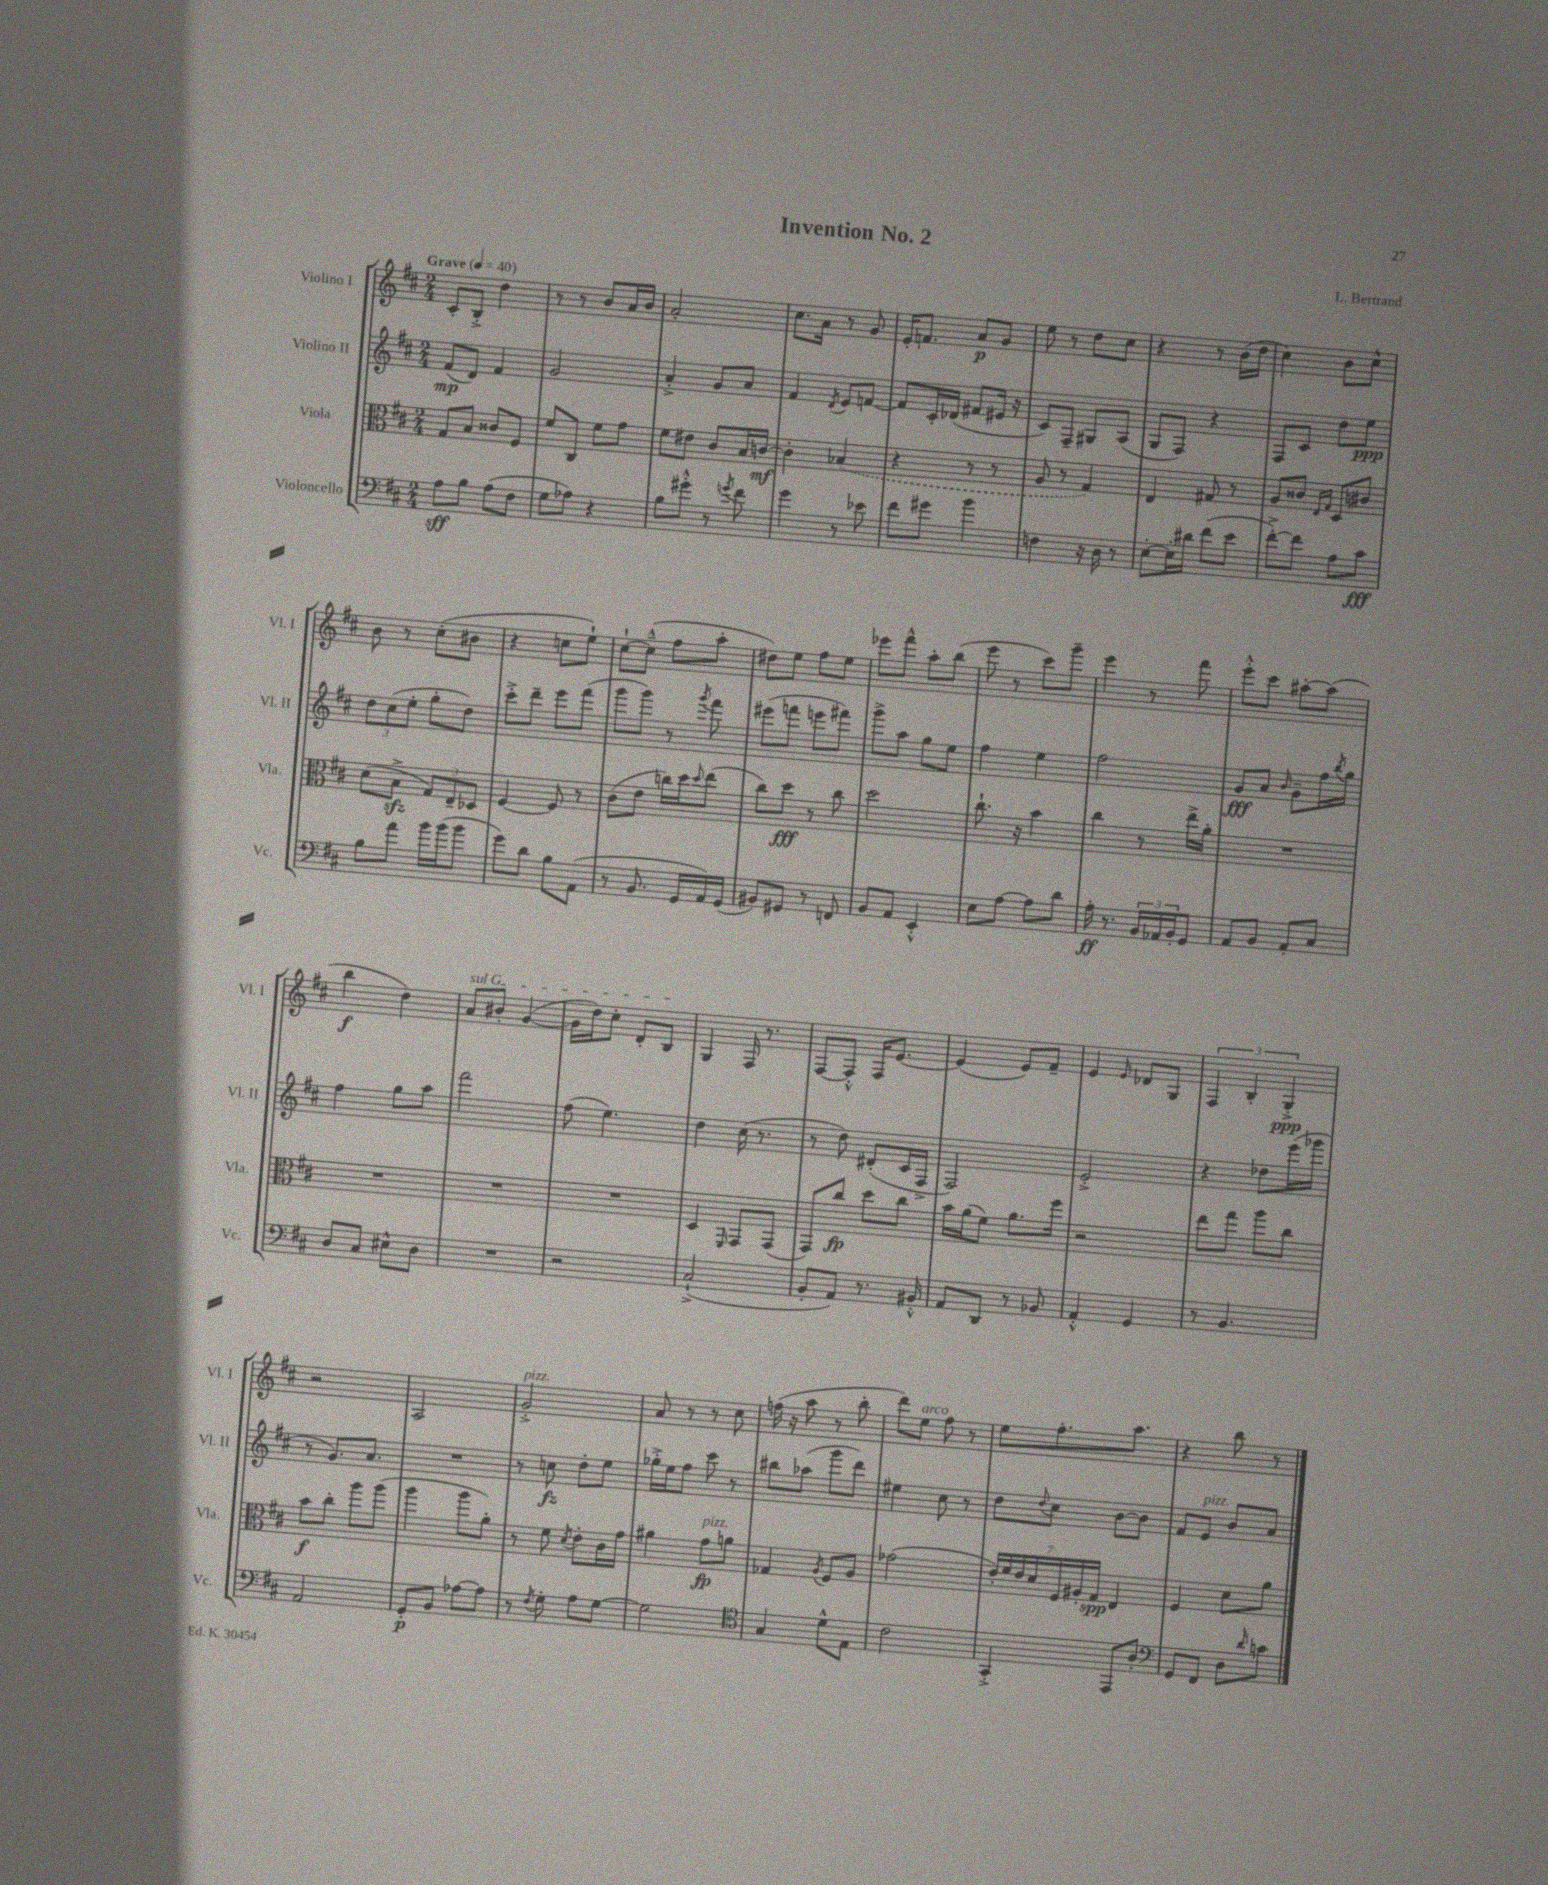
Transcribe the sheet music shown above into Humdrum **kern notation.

**kern	**dynam	**kern	**dynam	**kern	**dynam	**kern	**dynam
*part4	*part4	*part3	*part3	*part2	*part2	*part1	*part1
*staff4	*staff4	*staff3	*staff3	*staff2	*staff2	*staff1	*staff1
*I"Violoncello	*	*I"Viola	*	*I"Violino II	*	*I"Violino I	*
*I'Vc.	*	*I'Vla.	*	*I'Vl. II	*	*I'Vl. I	*
*clefF4	*	*clefC3	*	*clefG2	*	*clefG2	*
*k[f#c#]	*	*k[f#c#]	*	*k[f#c#]	*	*k[f#c#]	*
*M2/4	*	*M2/4	*	*M2/4	*	*M2/4	*
*MM40	*	*MM40	*	*MM40	*	*MM40	*
=1	=1	=1	=1	=1	=1	=1	=1
!	!	!	!	!	!	!LO:TX:a:B:t=Grave	!
8A\L	sff	8G/L	.	(8f#/L	mp	8c#'/L	.
8B\J	.	8B/J	.	8d/J)	.	8B'^/J	.
(8A\L	.	8c##X/L	.	4f#/	.	4dd\	.
8F#\J	.	8F#/J	.	.	.	.	.
=2	=2	=2	=2	=2	=2	=2	=2
8G\L	.	8f#/L	.	2g/	.	8r	.
8A-X\J)	.	8C#/J	.	.	.	8r	.
4r	.	8f#\L	.	.	.	8b/L	.
.	.	8g\J	.	.	.	16a/L	.
.	.	.	.	.	.	16b/JJ	.
=3	=3	=3	=3	=3	=3	=3	=3
8B\L	.	8f#\L	.	4a'^/	.	2a'/	.
8g#X'^^\J	.	8e#X\J	.	.	.	.	.
8r	.	8c#/L	.	8g/L	.	.	.
8qgn/	.	.	.	.	.	.	.
8f#\	.	16B/L	.	8a/J	.	.	.
.	.	[16cn/JJ	mf	.	.	.	.
=4	=4	=4	=4	=4	=4	=4	=4
4g\	.	4c'\]	.	4f#/	.	8.cc#\L	.
.	.	.	.	.	.	16a\Jk	.
.	.	.	.	8qd/	.	.	.
8r	.	(4B-X/	.	8e/L	.	8r	.
8e-X\	.	.	.	[8fn/J	.	8g/	.
=5	=5	=5	=5	=5	=5	=5	=5
8f#\L	.	4r	.	8f/L]	.	16e'/KL	.
.	.	.	.	.	.	8.fn/J	.
8g#X\J	.	.	.	16c#'/L	.	.	.
.	.	.	.	(16d-X/JJ	.	.	.
4b\	.	8r	.	8f#X/L	.	8a/L	p
.	.	8r	.	16e#X/Jk	.	8g/J	.
.	.	.	.	16r	.	.	.
=6	=6	=6	=6	=6	=6	=6	=6
4Fn\	.	8A/	.	8c#/L)	.	8ee\	.
.	.	8r	.	8F#~/J	.	8r	.
16r	.	4G/)	.	8G#X/L	.	8dd\L	.
16D\	.	.	.	.	.	.	.
8r	.	.	.	(8A/J	.	8cc#\J	.
=7	=7	=7	=7	=7	=7	=7	=7
[8E'\L	.	4E/	.	8G/L	.	4r	.
16E'\L]	.	.	.	8F#/J)	.	.	.
16d#X\JJ	.	.	.	.	.	.	.
(8f#\L	.	8G#X/	.	4r	.	8r	.
8e\J	.	8r	.	.	.	(16b\LL	.
.	.	.	.	.	.	16dd\JJ	.
=8	=8	=8	=8	=8	=8	=8	=8
[8f#'^\L)	.	8A/L	.	8F#/L	.	4cc#\)	.
8f#\J]	.	8c##X/J	.	8c#/J	.	.	.
.	.	16qqE/LL	.	.	.	.	.
.	.	16qqG/JJ	.	.	.	.	.
8A\L	.	8D/L	.	8dd\L	.	8b\L	.
8c#\J	fff	8c#X/J	.	8ee\J	ppp	8cc#^^\J	.
!!LO:LB:g=z
=9	=9	=9	=9	=9	=9	=9	=9
8B\L	.	(8d\L	.	12dd\L	.	8b\	.
.	.	.	.	(12cc#\	.	.	.
8a\J	.	8Bzz^\J	.	.	.	8r	.
.	.	.	.	12ee'\J	.	.	.
16b\LL	.	12G/L)	.	8gg'\L	.	(8cc#'\L	.
(16b\J	.	.	.	.	.	.	.
.	.	12E~/	.	.	.	.	.
8b\J	.	.	.	8dd\J)	.	8b#X\J	.
.	.	12D-X/J	.	.	.	.	.
=10	=10	=10	=10	=10	=10	=10	=10
8g\L)	.	[4F#/	.	8ccc#'^\L	.	4r	.
8d\J	.	.	.	8ddd~\J	.	.	.
8B\L	.	8F#/]	.	8eee\L	.	8ccn\L	.
(8AA\J	.	8r	.	(8fff#\J	.	8ee`\J)	.
=11	=11	=11	=11	=11	=11	=11	=11
8r	.	(8c#\L	.	8ggg\L	.	[8cc#`\L	.
8.BB/	.	8e\J	.	8ggg\J)	.	(8cc#~^^\J]	.
.	.	16ccn\LL)	.	8r	.	8ff#\L	.
16GG/LL	.	16dd\J	.	.	.	.	.
.	.	8qqdd/	.	8qggg/	.	.	.
16AA/)	.	(8ee\J	.	8fff#\	.	8aa'\J	.
(16GG/JJ	.	.	.	.	.	.	.
=12	=12	=12	=12	=12	=12	=12	=12
8BB#X/L)	.	8cc#\L)	.	(8eee#X\L	.	8dd#X\L)	.
8GG#X/J	.	8dd\J	fff	8fffn\J	.	8ee\J	.
8r	.	8r	.	8eeen\L	.	8ff#\L	.
8FFn/	.	8cc#\	.	8fff#X\J)	.	8ee\J	.
=13	=13	=13	=13	=13	=13	=13	=13
8BB/L	.	2dd\	.	8ggg^\L	.	8eee-X\L	.
8AA/J	.	.	.	8aa\J	.	8fff#^^\J	.
4EE'^^/	.	.	.	8gg\L	.	8aa'\L	.
.	.	.	.	8ee\J	.	(8bb\J	.
=14	=14	=14	=14	=14	=14	=14	=14
8E\L	.	8.cc#`\	.	4ff#\	.	8eee\	.
[8A\J	.	.	.	.	.	8r	.
.	.	16r	.	.	.	.	.
8A\L]	.	4b\	.	4ee\	.	8ccc#\L)	.
8d\J	.	.	.	.	.	8ggg~\J	.
=15	=15	=15	=15	=15	=15	=15	=15
16A'\	ff	4cc#\	.	2ff#\	.	4eee\	.
8.r	.	.	.	.	.	.	.
24BB/LL	.	8r	.	.	.	8r	.
24AA-X/	.	.	.	.	.	.	.
24BB'/J	.	.	.	.	.	.	.
8GG/J	.	16ee^\LL	.	.	.	8fff#\	.
.	.	16a'\JJ	.	.	.	.	.
=16	=16	=16	=16	=16	=16	=16	=16
8AA/L	.	2r	.	8g/L	fff	8eee'^^\L	.
8BB/J	.	.	.	8a/J	.	8ccc#\J	.
.	.	.	.	16qqb/	.	.	.
8AA'/L	.	.	.	8g~\L	.	[8aa#X'\L	.
8C#/J	.	.	.	16ff#\L	.	(8aa#\J]	.
.	.	.	.	8qbb/	.	.	.
.	.	.	.	16gg\JJ	.	.	.
!!LO:LB:g=z
=17	=17	=17	=17	=17	=17	=17	=17
8D/L	.	2r	.	4ff#\	.	4bb\	f
8C#/J	.	.	.	.	.	.	.
8E#X^^\L	.	.	.	8gg\L	.	4dd\)	.
8D\J	.	.	.	8aa\J	.	.	.
=18	=18	=18	=18	=18	=18	=18	=18
!	!	!	!	!	!	!LO:TX:a:i:t=sul G	!
2r	.	2r	.	2fff#\	.	8a/L	.
.	.	.	.	.	.	8b#X'/J	.
.	.	.	.	.	.	([4g/	.
=19	=19	=19	=19	=19	=19	=19	=19
2r	.	2r	.	(8ff#\	.	16g\LL]	.
.	.	.	.	.	.	16dd\J)	.
.	.	.	.	4.ee\)	.	8cc#'\J	.
.	.	.	.	.	.	8d'/L	.
.	.	.	.	.	.	8B/J	.
=20	=20	=20	=20	=20	=20	=20	=20
(2C#`^/	.	4D/	.	4dd\	.	4G/	.
.	.	16qqFF#/	.	.	.	.	.
.	.	8GG/L	.	(16cc#\	.	16F#/	.
.	.	.	.	8.r	.	8.r	.
.	.	(8GG/J	.	.	.	.	.
=21	=21	=21	=21	=21	=21	=21	=21
8BB'/L	.	8GG/L)	.	8r	.	[8F#/L	.
8AA/J)	.	8cc#/J	fp	8dd\)	.	8F#'^^/J]	.
8.r	.	8dd\L	.	(8d#X'/L	.	16F#/KL	.
.	.	.	.	.	.	[8.e/J	.
.	.	8cc#\J	.	16c#/L	.	.	.
16BB#X'^^/	.	.	.	16F#^/JJ	.	.	.
=22	=22	=22	=22	=22	=22	=22	=22
8AA/L	.	16b\LL	.	2F#/)	.	(4e/]	.
.	.	(16a\J	.	.	.	.	.
8DD/J	.	8f#\J)	.	.	.	.	.
8r	.	8.a\L	.	.	.	8e/L)	.
8BB-X/	.	.	.	.	.	8f#~/J	.
.	.	16ff#\Jk	.	.	.	.	.
=23	=23	=23	=23	=23	=23	=23	=23
4AA'^^/	.	2r	.	2e'^/	.	4e/	.
.	.	.	.	.	.	16qqe/	.
4GG/	.	.	.	.	.	8d-X/L	.
.	.	.	.	.	.	8G/J	.
=24	=24	=24	=24	=24	=24	=24	=24
8r	.	8ee\L	.	4r	.	6F#/	.
4.BB/	.	8gg\J	.	.	.	.	.
.	.	.	.	.	.	6B'/	.
.	.	8aa\L	.	8dd-X\L	.	.	.
.	.	.	.	.	.	6G'^/	ppp
.	.	8cc#\J	.	(16eee\L	.	.	.
.	.	.	.	16ggg-X\JJ	.	.	.
!!LO:LB:g=z
=25	=25	=25	=25	=25	=25	=25	=25
2AA/	.	8b\L	f	8r	.	2r	.
.	.	8cc#'\J	.	8.g/L)	.	.	.
.	.	8aa\L	.	.	.	.	.
.	.	.	.	8.a/J	.	.	.
.	.	(8aa\J	.	.	.	.	.
=26	=26	=26	=26	=26	=26	=26	=26
8GG'/L	p	4aa\	.	2r	.	2A/	.
8BB/J	.	.	.	.	.	.	.
[8A-X\L	.	8aa\L	.	.	.	.	.
8A-\J]	.	8a'\J)	.	.	.	.	.
=27	=27	=27	=27	=27	=27	=27	=27
!	!	!	!	!	!	!LO:TX:a:i:t=pizz.	!
8r	.	8r	.	8r	.	2g'^/	.
8qF#/	.	.	.	.	.	.	.
8G'\	.	8f#\	.	8ccn\	fz	.	.
.	.	8qd/	.	.	.	.	.
8A\L	.	8e'\L	.	8dd'\L	.	.	.
[8G\J	.	16c#\L	.	8ee\J	.	.	.
.	.	16g\JJ	.	.	.	.	.
=28	=28	=28	=28	=28	=28	=28	=28
2G\]	.	4a#X\	.	16gg-X'^\LL	.	8a/	.
.	.	.	.	16ee\J	.	.	.
.	.	.	.	8ff#\J	.	8r	.
!	!	!LO:TX:a:i:t=pizz.	!	!	!	!	!
.	.	8g\L	fp	8ccc#\	.	8r	.
.	.	8an\J	.	8r	.	8cc#\	.
=29	=29	=29	=29	=29	=29	=29	=29
*clefC4	*	*	*	*	*	*	*
4G/	.	4G-X/	.	8bb#X\L	.	(16ffn\	.
.	.	.	.	.	.	16r	.
.	.	.	.	(8aa-X\J	.	8aa\	.
.	.	8qA/	.	.	.	.	.
8d^^\L	.	8F#/L	.	8ggg\L	.	8r	.
8E\J	.	8A/J	.	8ddd\J)	.	8bb'\	.
=30	=30	=30	=30	=30	=30	=30	=30
2c#\	.	(2g-X\	.	4ee#X\	.	8ddd\L)	.
!	!	!	!	!	!	!LO:TX:a:i:t=arco	!
.	.	.	.	.	.	8ee\J	.
.	.	.	.	8cc#\	.	8ff#\	.
.	.	.	.	8r	.	8r	.
=31	=31	=31	=31	=31	=31	=31	=31
4GG'^/	.	28e'/LL)	.	8dd\L	.	8ee\L	.
.	.	28f#/	.	.	.	.	.
.	.	28e/	.	.	.	.	.
.	.	28d/	.	.	.	.	.
.	.	.	.	8qqdd/	.	.	.
.	.	.	.	8cc#\J	.	8.ff#'\	.
.	.	28F#/	.	.	.	.	.
.	.	28A#X'/	.	.	.	.	.
.	.	28G/JJ	spp	.	.	.	.
8EE/L	.	4E/	.	[8b\L	.	.	.
.	.	.	.	.	.	8.aa\J	.
8A'/J	.	.	.	8b\J]	.	.	.
=32	=32	=32	=32	=32	=32	=32	=32
*clefF4	*	*	*	*	*	*	*
8GG/L	.	4F#/	.	8f#/L	.	4r	.
!	!	!	!	!LO:TX:a:i:t=pizz.	!	!	!
8FF#/J	.	.	.	8e/J	.	.	.
8D\L	.	8d\L	.	8b/L	.	8bb\	.
16qqd/	.	.	.	.	.	.	.
8cn\J	.	8a\J	.	8a/J	.	8r	.
==	==	==	==	==	==	==	==
*-	*-	*-	*-	*-	*-	*-	*-
